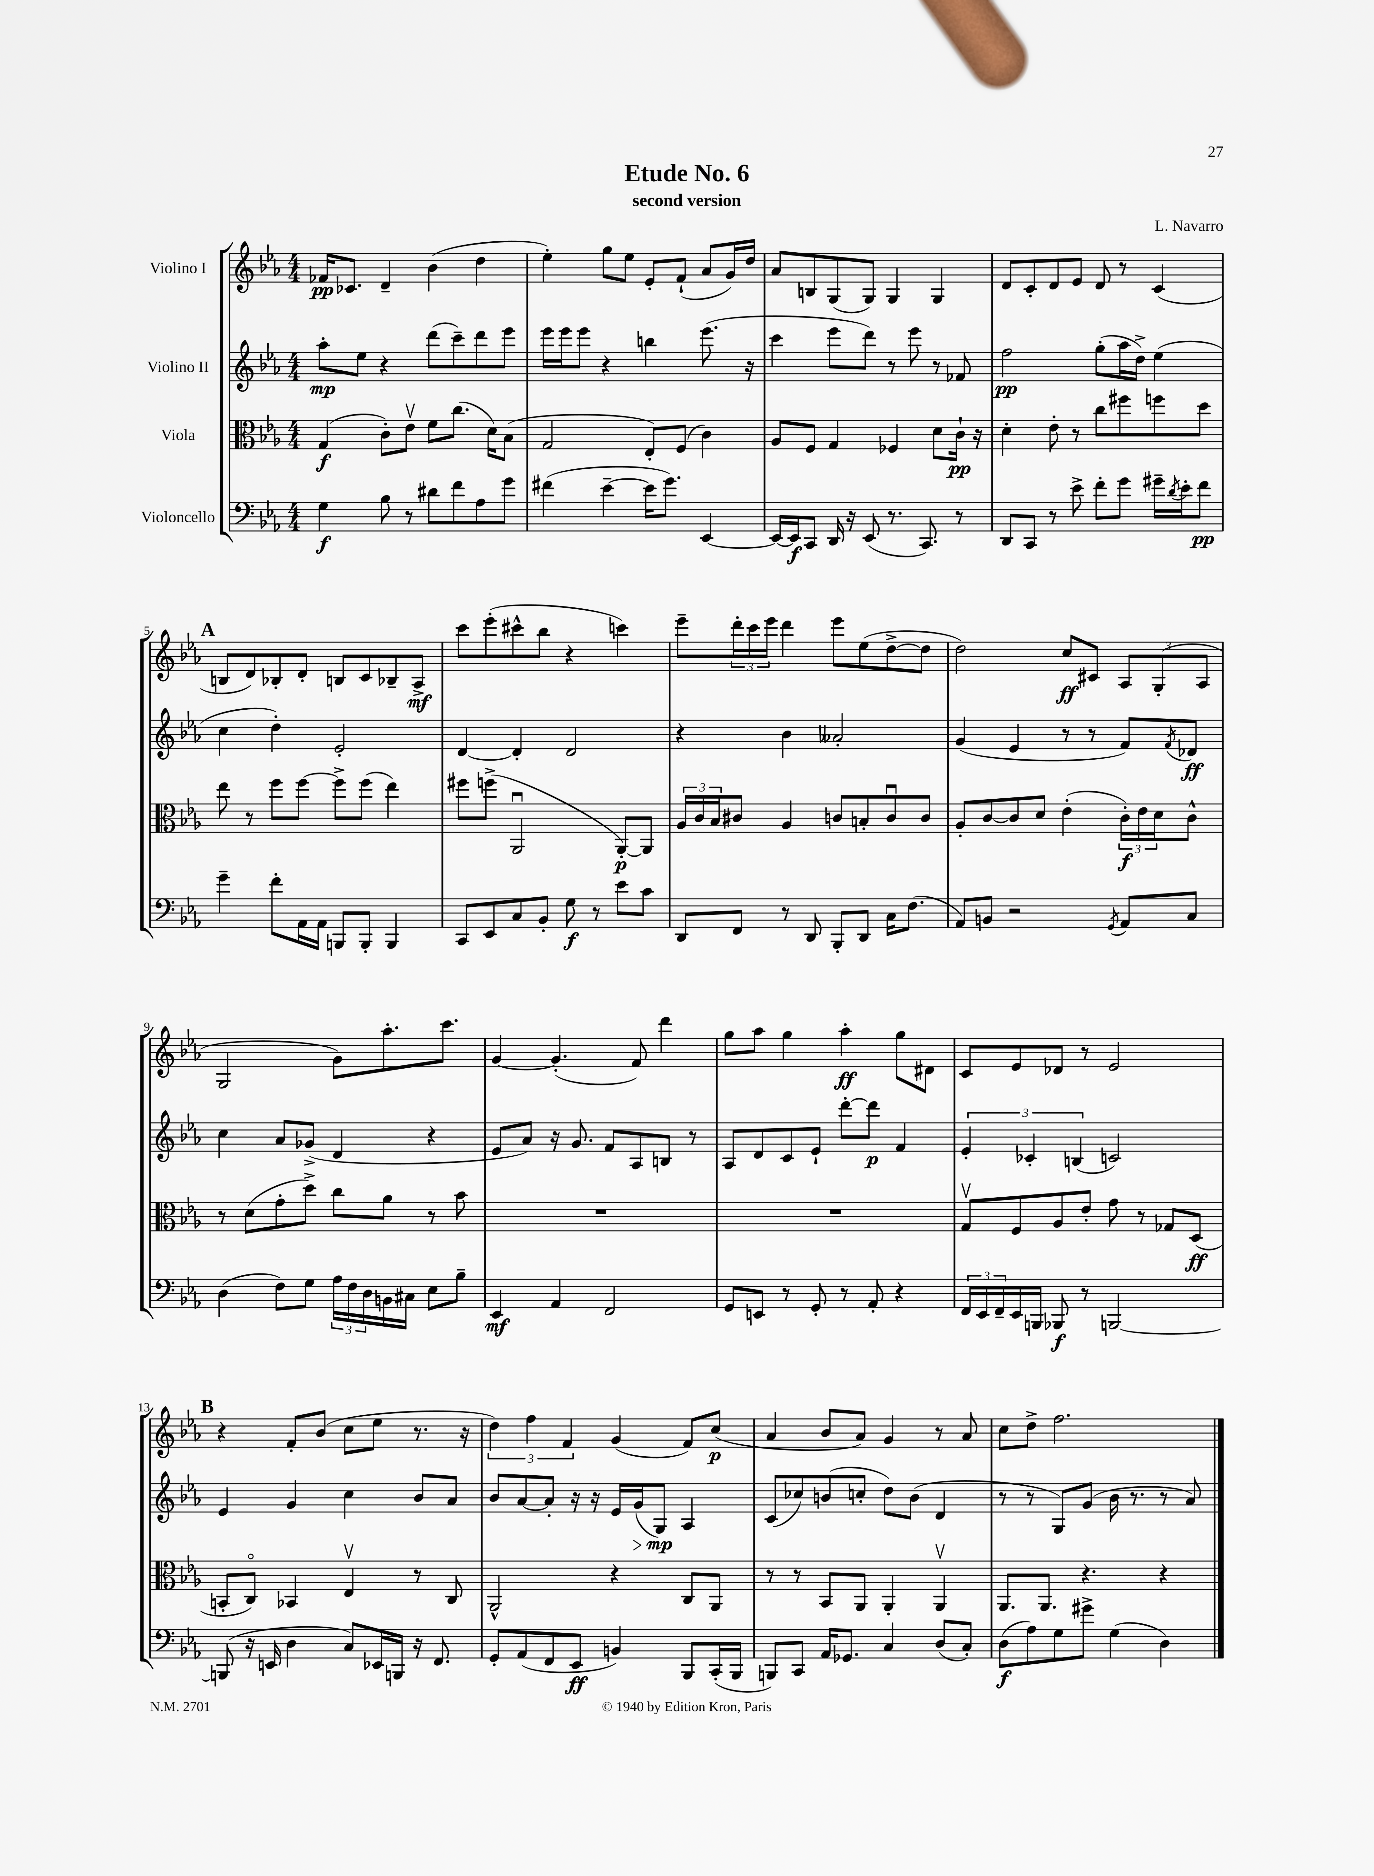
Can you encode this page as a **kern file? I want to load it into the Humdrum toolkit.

**kern	**kern	**kern	**kern
*staff4	*staff3	*staff2	*staff1
*clefF4	*clefC3	*clefG2	*clefG2
*k[b-e-a-]	*k[b-e-a-]	*k[b-e-a-]	*k[b-e-a-]
*M4/4	*M4/4	*M4/4	*M4/4
4G	(4G	8aa-'	16f-
.	.	.	8.c-
.	.	8ee-	.
8B-	8c')	4r	4d~
8r	8e-v	.	.
8d#	8f	(8ddd	(4b-
8f	(8.cc	8ccc~)	.
8A-	.	8ddd	4dd
.	16d)	.	.
8g	(8B-	8eee-	.
=	=	=	=
(4f#	2G	16eee-	4ee-')
.	.	16eee-	.
.	.	8eee-	.
[4e-~	.	4r	8gg
.	.	.	8ee-
16e-]	8E-')	4bb	8e-'
8.g)	.	.	.
.	(8F	.	(8f`
[4EE-	4c)	(8.eee-	8a-
.	.	.	16g)
.	.	16r	16dd
=	=	=	=
16EE-_	8A-	4ccc	8a-
16EE-]	.	.	.
8CC	8F	.	8B
16DD	4G	8eee-	(8G
16r	.	.	.
(8EE-	.	8ddd)	8G)
8.r	4F-	8r	4G
.	.	8eee-	.
8.CC)	.	.	.
.	8d	8r	4G
8r	16c`	8f-	.
.	16r	.	.
=	=	=	=
8DD	4d'	2ff	8d
8CC	.	.	8c'
8r	8e-'	.	8d
8e-^	8r	.	8e-
8f'	8cc	(8gg'	8d
8g	8ff#	16aa-	8r
.	.	16dd^)	.
16g#~	8ff	(4ee-	(4c
8qd	.	.	.
16e-'	.	.	.
8f	8dd	.	.
=	=	=	=
4g~	8ee-	4cc	8B
.	8r	.	8d)
8f'	8ff	4dd')	8B-'
16AA-	[8ff	.	8d'
16AA-	.	.	.
8BBB	8ff^]	2e-'	8B
8BBB'	(8ff	.	8c
4BBB	4ee-)	.	8B-~
.	.	.	8A-^
=	=	=	=
8CC	8ff#	[4d	8ccc
8EE-	(8ff^	.	(8eee-'
8C	2AA-u	4d']	8ccc#^^
8BB-'	.	.	8bb-
8G	.	2d	4r
8r	.	.	.
8e-	[8AA-')	.	4ccc)
8c	8AA-]	.	.
=	=	=	=
8DD	24A-	4r	8eee-~
.	24c	.	.
.	24B-	.	.
8FF	8c#	.	24ddd'
.	.	.	24ccc
.	.	.	24eee-
8r	4A-	4b-	4ddd
8DD	.	.	.
8BBB-'	8c	2a--'	8eee-
8DD	8B'	.	(8ee-
16C	8cu	.	[8dd^
(8.F	.	.	.
.	8c	.	8dd]
=	=	=	=
8AA-)	8A-'	(4g	2dd)
8BB	[8c	.	.
2r	8c]	4e-	.
.	8d	.	.
.	(4e-'	8r	8cc
.	.	8r	8c#
8qGG	.	.	.
8AA-	24c')	8f)	12A-
.	24e-	.	.
.	24d	.	(12G'
.	.	8qf	.
8C	8c^^	8d-	.
.	.	.	12A-
=	=	=	=
(4D	8r	4cc	2G
.	(8d	.	.
8F)	8g'	8a-	.
8G	8dd^)	(8g-^	.
24A-	8cc	4d	8g)
24F	.	.	.
24D	.	.	.
16BB	8a-	.	8.aa-'
16C#	.	.	.
8E-	8r	4r	.
.	.	.	8.ccc
8B-~	8b-	.	.
=	=	=	=
4EE-	1r	8e-	[4g
.	.	8a-)	.
4AA-	.	16r	(4.g']
.	.	8.g	.
2FF	.	8f	.
.	.	8A-	8f)
.	.	8B	4ddd
.	.	8r	.
=	=	=	=
8GG	1r	8A-	8gg
8EE	.	8d	8aa-
8r	.	8c	4gg
8GG'	.	8e-`	.
8r	.	[8ddd'	4aa-'
8AA-'	.	8ddd]	.
4r	.	4f	8gg
.	.	.	8d#
=	=	=	=
24FF	8Gv	6e-'	8c
24EE-	.	.	.
24FF~	.	.	.
16EE-	8F	.	8e-
.	.	6c-'	.
16BBB	.	.	.
8BBB-	8A-	.	8d-
.	.	(6B	.
8r	8e-'	.	8r
[2BBB	8g	2c)	2e-
.	8r	.	.
.	8G-	.	.
.	(8D	.	.
=	=	=	=
(8BBB]	8BB'	4e-	4r
16r	8Co)	.	.
16EE	.	.	.
4D	4BB-	4g	8f'
.	.	.	(8b-
8C)	4E-v	4cc	8cc
16EE-	.	.	8ee-
16BBB	.	.	.
16r	8r	8b-	8.r
8.FF	.	.	.
.	8C	8a-	.
.	.	.	16r
=	=	=	=
8GG'	2AA-^^	8b-	6dd)
(8AA-	.	[8a-	.
.	.	.	6ff
8FF	.	8a-']	.
.	.	.	6f
8EE-	.	16r	.
.	.	16r	.
4BB)	4r	16e-	(4g
.	.	(16g	.
.	.	8G)	.
8BBB-	8C	4A-	8f)
(16CC'	8AA-	.	(8cc
16BBB-	.	.	.
=	=	=	=
8BBB)	8r	(8c	4a-
8CC	8r	8cc-)	.
16AA-	8BB-	(8b	8b-
8.GG-	.	.	.
.	8AA-	8cc'	8a-)
4C	4AA-'	8dd)	4g
.	.	(8b	.
(8D	4AA-v	4d	8r
8C')	.	.	8a-
=	=	=	=
(8D	8.AA-	8r	8cc
8A-)	.	8r	8dd^
.	8.AA-	.	.
8G	.	8G)	2.ff
8g#^	4.r	(8g	.
(4G	.	16b-	.
.	.	8.r	.
4D)	4r	8r	.
.	.	8a-)	.
==	==	==	==
*-	*-	*-	*-
